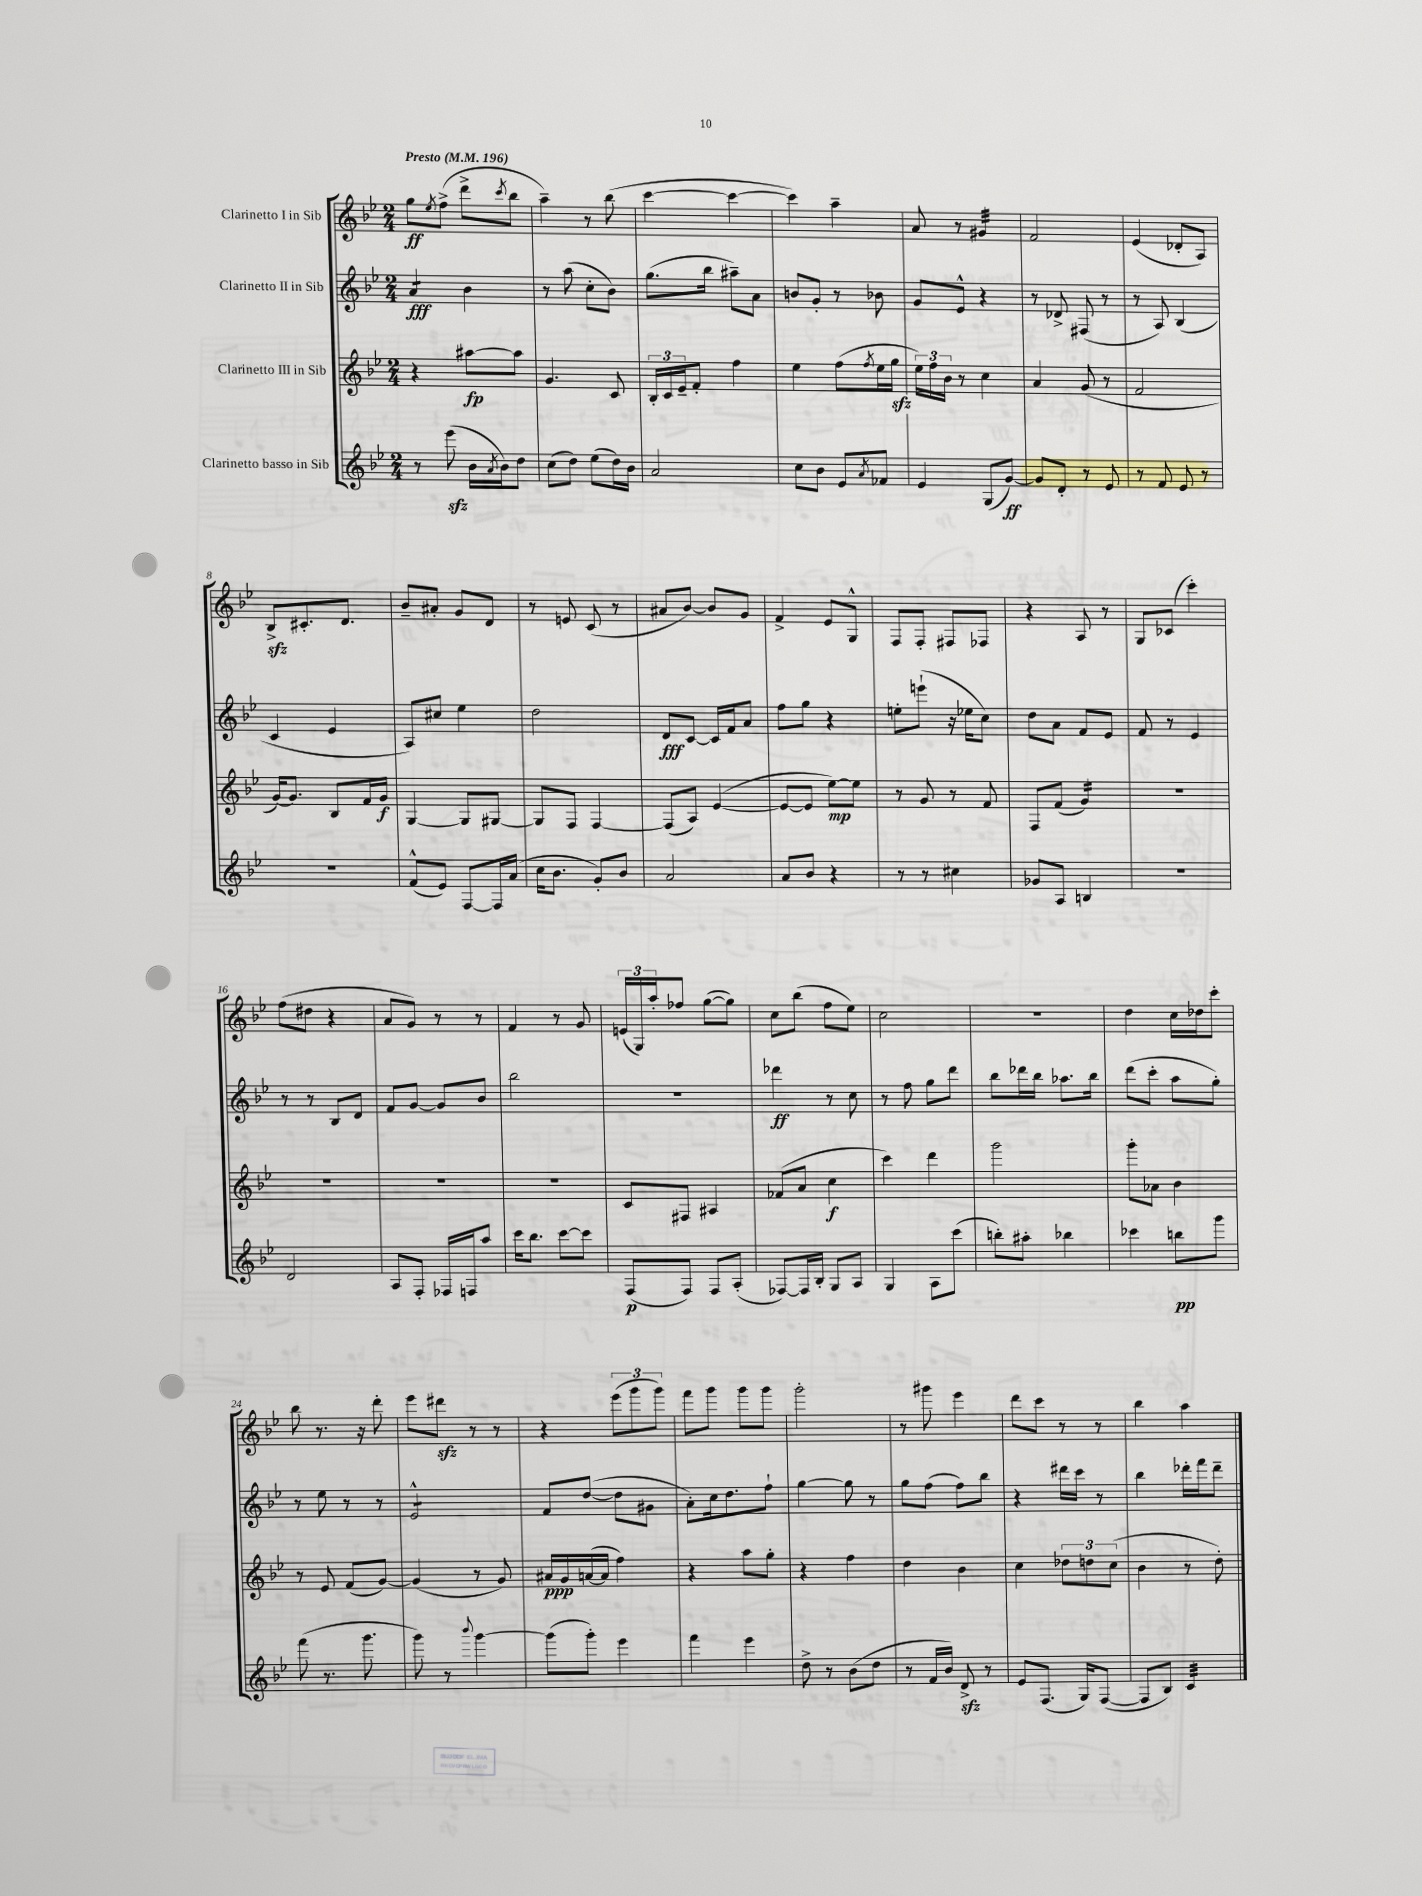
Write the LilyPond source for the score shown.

<<
\new StaffGroup <<
\new Staff = "s0" \with { instrumentName = "Clarinetto I in Sib" } {
    \clef treble \key bes \major \numericTimeSignature \time 2/4 \tempo "Presto" 4 = 196
    g''8\ff \acciaccatura { ees''8 } f''8->( d'''8-> \acciaccatura { c'''8 } bes''8 |
    a''4--) r8 bes''8( |
    c'''4~ c'''4~ |
    c'''4) a''4-- |
    a'8 r8 gis'4:32 |
    f'2 |
    ees'4( des'8-. a8) |
    bes8->\sfz cis'8.-. d'8. |
    bes'8-- ais'8-. g'8 d'8 |
    r8 e'8 c'8( r8 |
    ais'8 bes'8~) bes'8 g'8 |
    f'4-> ees'8 g8-^ |
    f8 f8-. fis8 fes8 |
    r4 a8 r8 |
    g8 ces'8( c'''4-.) |
    f''8( dis''8 r4 |
    a'8 g'8) r8 r8 |
    f'4 r8 g'8 |
    \tuplet 3/2 { e'16( g16) a''16-. } fes''8 g''8~( g''8) |
    c''8 bes''8( f''8 ees''8) |
    c''2 |
    R2 |
    d''4 c''16 des''16 c'''8-. |
    bes''8 r8. r16 d'''8-. |
    ees'''8 dis'''8\sfz r8 r8 |
    r4 \tuplet 3/2 { ees'''8( g'''8 g'''8) } |
    f'''8 g'''8 g'''8 g'''8 |
    g'''2-. |
    r8 gis'''8 ees'''4 |
    d'''8 c'''8 r8 r8 |
    bes''4 a''4 \bar "|." |
}
\new Staff = "s1" \with { instrumentName = "Clarinetto II in Sib" } {
    \clef treble \key bes \major \numericTimeSignature \time 2/4
    a'4:8\fff bes'4 |
    r8 a''8( c''8-. bes'8) |
    g''8.( bes''16 ais''8--) a'8 |
    b'8 g'8-. r8 bes'8 |
    g'8 ees'8-^ r4 |
    r8 des'8-> fis8( r8 |
    r8 a8) bes4( |
    c'4 ees'4 |
    a8) cis''8 ees''4 |
    d''2 |
    d'8\fff c'8~ c'16 f'16 a'8 |
    f''8 g''8 r4 |
    e''8-. e'''8-!( r16 ees''16 c''8) |
    d''8 a'8 f'8 ees'8 |
    f'8 r8 ees'4 |
    r8 r8 bes8 d'8 |
    f'8 g'8~ g'8 bes'8 |
    bes''2 |
    R2 |
    des'''4\ff r8 c''8 |
    r8 f''8 g''8 d'''8 |
    bes''8 des'''16 bes''16 aes''8. bes''16 |
    d'''8( c'''8-. a''8 g''8-.) |
    r8 ees''8 r8 r8 |
    ees'2:8-^ |
    f'8 d''8~( d''8 gis'8 |
    a'8-.) c''16 d''8. f''8-! |
    g''4~ g''8 r8 |
    g''8 f''8( f''8) bes''8 |
    r4 dis'''16 c'''16 r8 |
    bes''4 des'''16-. f'''16 des'''8-- \bar "|." |
}
\new Staff = "s2" \with { instrumentName = "Clarinetto III in Sib" } {
    \clef treble \key bes \major \numericTimeSignature \time 2/4
    r4 ais''8~\fp ais''8 |
    g'4. c'8 |
    \tuplet 3/2 { bes16-. c'16 ees'16-- } f'8-. f''4 |
    ees''4 f''8( \acciaccatura { f''8 } ees''16 g''16\sfz |
    \tuplet 3/2 { ees''16) f''16 bes'16 } r8 c''4 |
    a'4 g'8( r8 |
    f'2 |
    g'16~) g'8. bes8 f'16 g'16\f |
    g4~ g8 gis8~ |
    gis8 f8 f4~ |
    f8( a8) ees'4~( |
    ees'8~ ees'8 ees''8~\mp) ees''8 |
    r8 g'8 r8 f'8 |
    f8 f'8( g'4:16) |
    R2 |
    R2 |
    R2 |
    R2 |
    c'8 fis8 ais4 |
    fes'8( a'8 c''4\f |
    c'''4) d'''4 |
    g'''2 |
    g'''8-. aes'8 bes'4 |
    r8 ees'8 f'8( g'8~) |
    g'4( r8 g'8) |
    ais'16\ppp g'16 a'16~( a'16 f''4) |
    r4 a''8 g''8-. |
    r4 f''4 |
    d''4 bes'4 |
    c''4 \tuplet 3/2 { des''8 d''8 c''8( } |
    bes'4 r8 d''8-.) \bar "|." |
}
\new Staff = "s3" \with { instrumentName = "Clarinetto basso in Sib" } {
    \clef treble \key bes \major \numericTimeSignature \time 2/4
    r8 ees'''8\sfz( bes'16 \acciaccatura { a'8 } bes'16) d''8 |
    c''8( d''8) ees''8( d''16) bes'16 |
    a'2 |
    c''8 bes'8 ees'8 \acciaccatura { a'8 } fes'8 |
    ees'4 g8( g'8~\ff) |
    g'8 d'8-. r8 ees'8 |
    r8 f'8 ees'8 r8 |
    r2 |
    f'8-^( ees'8) f8~ f16 a'16( |
    c''16 bes'8. g'8-.) bes'8 |
    a'2 |
    a'8 bes'8 r4 |
    r8 r8 cis''4 |
    ges'8 a8 b4 |
    r2 |
    d'2 |
    a8 f8-. fes16 f16 a''8 |
    c'''16 bes''8. c'''8~ c'''8 |
    f8\p( f8) f8 a8-.( |
    fes8~) fes16 bes16-. g8 a8 |
    g4 a8 c'''8( |
    b''8-.) ais''8-. bes''4 |
    ces'''4 b''8\pp g'''8 |
    f'''8( r8. g'''8. |
    g'''8) r8 \appoggiatura { bes'''8 } g'''4~ |
    g'''8( g'''8-.) ees'''4 |
    f'''4 ees'''4 |
    d''8-> r8 bes'8( d''8 |
    r8 f'16 bes'16) d'8->\sfz r8 |
    ees'8 f8.( g16) f8~( |
    f8 bes8) c'4:32 \bar "|." |
}
>>
>>
